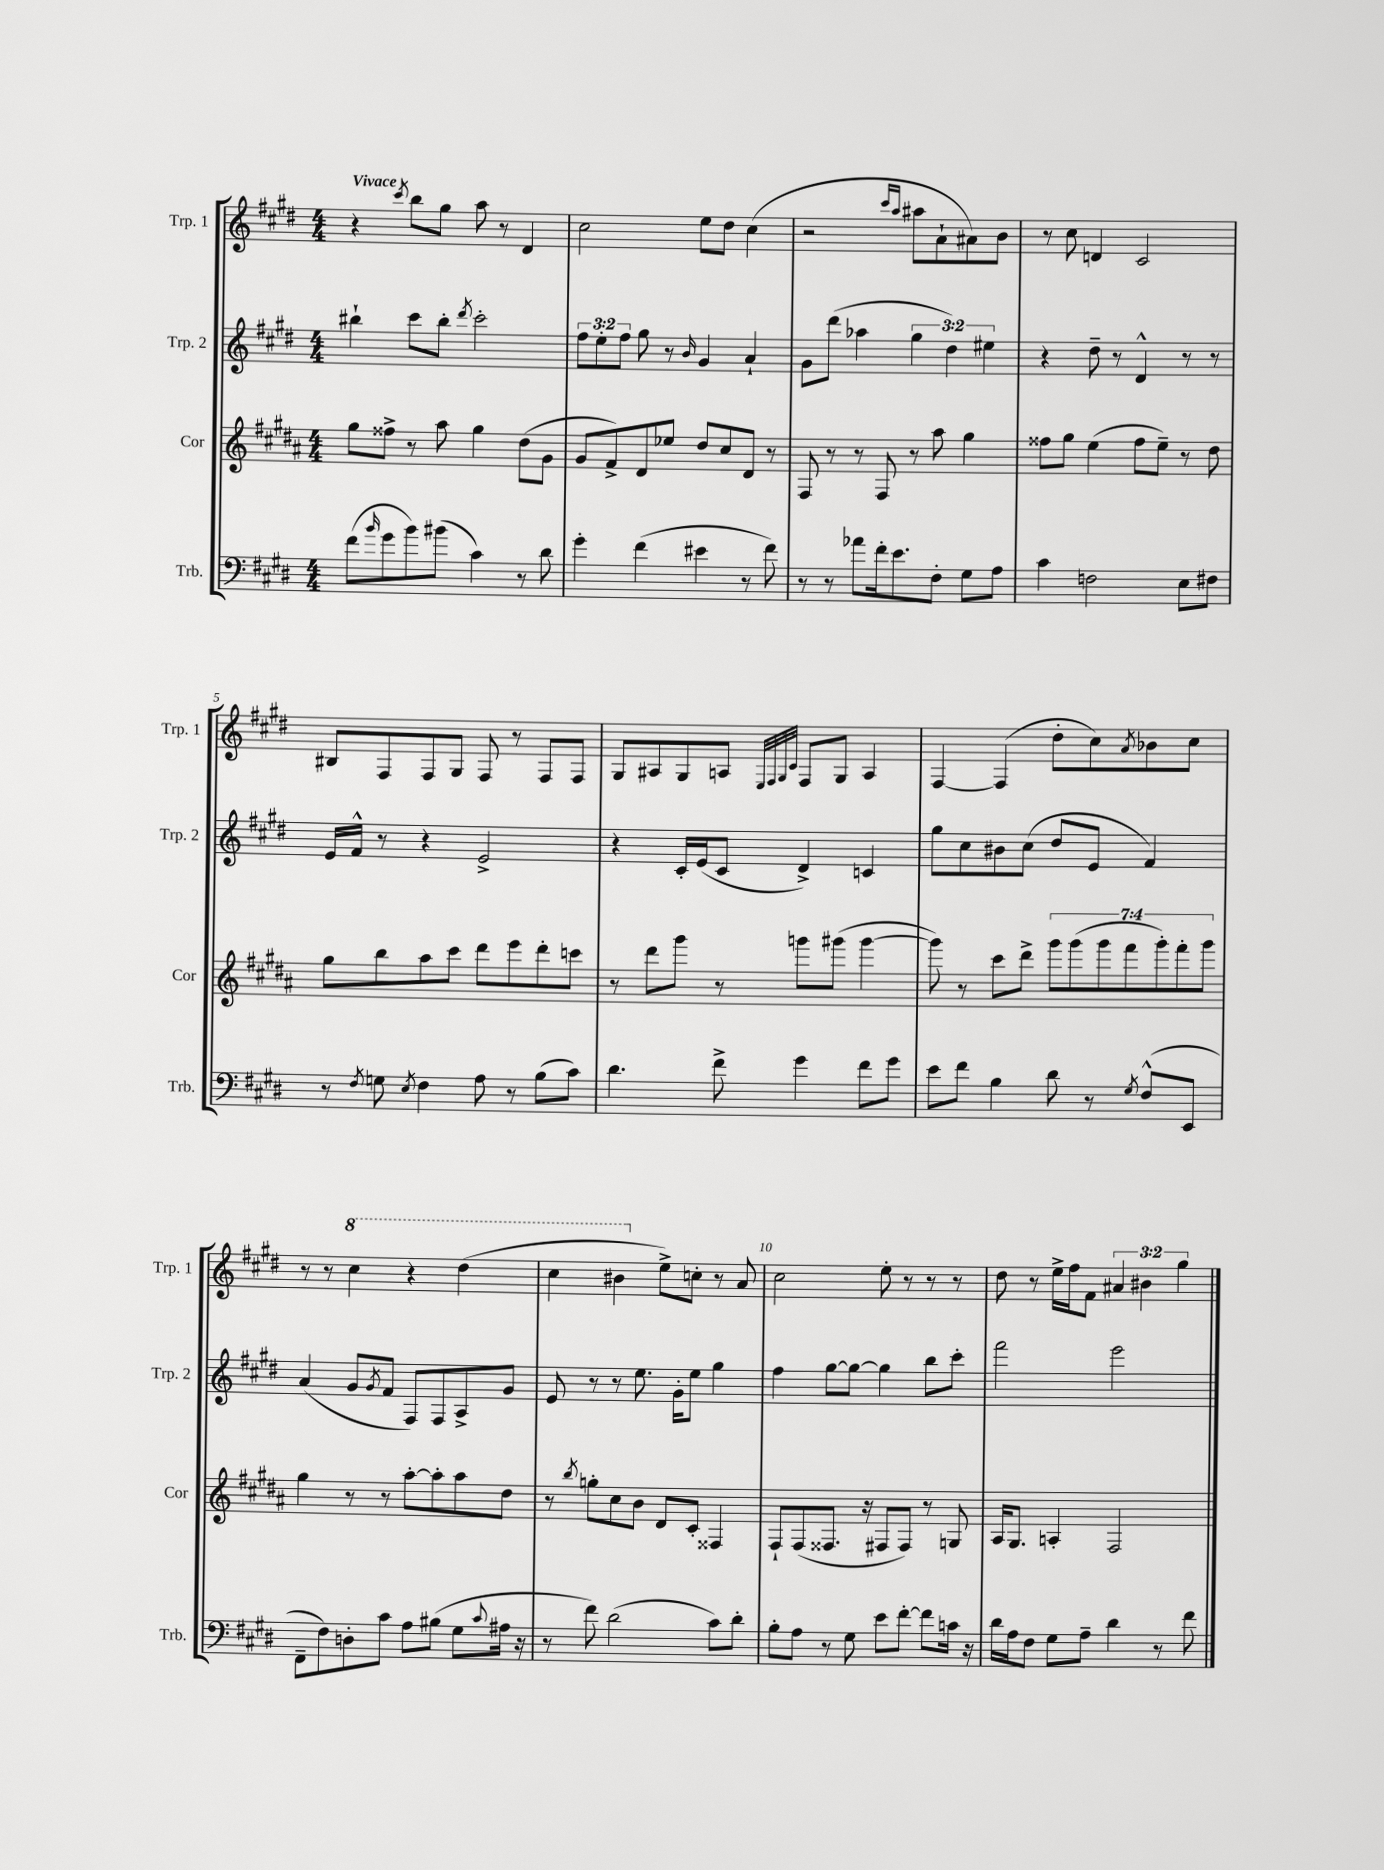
<<
\new StaffGroup <<
\new Staff = "s0" \with { instrumentName = "Trp. 1" shortInstrumentName = "Trp. 1" } {
    \clef treble \key e \major \numericTimeSignature \time 4/4 \override Staff.TupletNumber.text = #tuplet-number::calc-fraction-text \tempo "Vivace"
    r4 \acciaccatura { cis'''8 } b''8 gis''8 a''8 r8 dis'4 |
    cis''2 e''8 dis''8 cis''4( |
    r2 \grace { cis'''16 a''16 } ais''8 a'8-! ais'8) b'8 |
    r8 cis''8 d'4 cis'2 |
    bis8 fis8 fis8 gis8 fis8 r8 fis8 fis8 |
    gis8 ais8 gis8 a8 \grace { e32 fis32 gis32 cis'32 } fis8 gis8 a4 |
    fis4~ fis4( dis''8-. cis''8) \acciaccatura { a'8 } bes'8 cis''8 |
    r8 r8 \ottava #1 cis'''4 r4 dis'''4( |
    cis'''4 bis''4 \ottava #0 e''8->) c''8-. r8 a'8 |
    cis''2 e''8-. r8 r8 r8 |
    dis''8 r8 e''16-> fis''16 fis'8 \tuplet 3/2 { ais'4 bis'4 gis''4 } \bar "|." |
}
\new Staff = "s1" \with { instrumentName = "Trp. 2" shortInstrumentName = "Trp. 2" } {
    \clef treble \key e \major \numericTimeSignature \time 4/4 \override Staff.TupletNumber.text = #tuplet-number::calc-fraction-text
    bis''4-! cis'''8 bis''8-. \acciaccatura { dis'''8 } cis'''2-. |
    \tuplet 3/2 { fis''8 e''8-. fis''8 } gis''8 r8 \grace { b'16 } gis'4 a'4-! |
    gis'8 dis'''8( aes''4 \tuplet 3/2 { gis''4 dis''4) eis''4 } |
    r4 dis''8-- r8 dis'4-^ r8 r8 |
    e'16 fis'16-^ r8 r4 e'2-> |
    r4 cis'16-. e'16( cis'8 dis'4->) c'4 |
    gis''8 cis''8 bis'8 cis''8( dis''8 e'8 fis'4) |
    a'4( gis'8 \acciaccatura { gis'8 } fis'8 fis8) fis8 a8-> gis'8 |
    e'8 r8 r8 e''8. gis'16-. e''8 gis''4 |
    fis''4 gis''8~ gis''8~ gis''4 b''8 cis'''8-. |
    fis'''2 e'''2 \bar "|." |
}
\new Staff = "s2" \with { instrumentName = "Cor" shortInstrumentName = "Cor" } {
    \clef treble \key b \major \numericTimeSignature \time 4/4 \override Staff.TupletNumber.text = #tuplet-number::calc-fraction-text
    gis''8 fisis''8-> r8 ais''8 gis''4 dis''8( gis'8 |
    gis'8 fis'8->) dis'8 ees''8 dis''8 cis''8 dis'8 r8 |
    fis8 r8 r8 fis8 r8 ais''8 gis''4 |
    fisis''8 gis''8 e''4( fisis''8 e''8--) r8 dis''8 |
    gis''8 b''8 ais''8 cis'''8 dis'''8 e'''8 dis'''8-. c'''8 |
    r8 dis'''8 gis'''8 r8 g'''8 gis'''8( gis'''4~ |
    gis'''8) r8 cis'''8 dis'''8-> \tuplet 7/4 { gis'''8 gis'''8( gis'''8 fis'''8 gis'''8-.) fis'''8-. gis'''8 } |
    gis''4 r8 r8 ais''8~-. ais''8-. ais''8 dis''8 |
    r8 \acciaccatura { b''8 } g''8-. cis''8 b'8 dis'8 cis'8-. fisis4 |
    fis8-! fis8( fisis8. r16 fis8 fis8) r8 g8 |
    ais16 gis8. a4-. fis2 \bar "|." |
}
\new Staff = "s3" \with { instrumentName = "Trb." shortInstrumentName = "Trb." } {
    \clef bass \key e \major \numericTimeSignature \time 4/4
    fis'8( \grace { b'16 } gis'8 b'8) bis'8( cis'4) r8 dis'8 |
    gis'4-. fis'4( eis'4 r8 fis'8) |
    r8 r8 aes'8 fis'16-. e'8. fis8-. gis8 a8 |
    cis'4 f2 e8 fis8 |
    r8 \acciaccatura { fis8 } g8 \acciaccatura { e8 } fis4 a8 r8 b8( cis'8) |
    dis'4. fis'8-> gis'4 fis'8 gis'8 |
    e'8 fis'8 b4 dis'8 r8 \acciaccatura { gis8 } fis8-^( e,8 |
    fis,8-- fis8) d8-. cis'8 a8 bis8( gis8 \appoggiatura { cis'8 } ais16 r16 |
    r8 fis'8) dis'2( cis'8) dis'8-. |
    b8-. a8 r8 gis8 e'8 fis'8~-. fis'8 c'16 r16 |
    dis'16 a16 fis8 gis8 a8-- dis'4 r8 fis'8 \bar "|." |
}
>>
>>
\layout { \context { \Score \override BarNumber.break-visibility = ##(#f #t #t) barNumberVisibility = #(every-nth-bar-number-visible 5) } }
